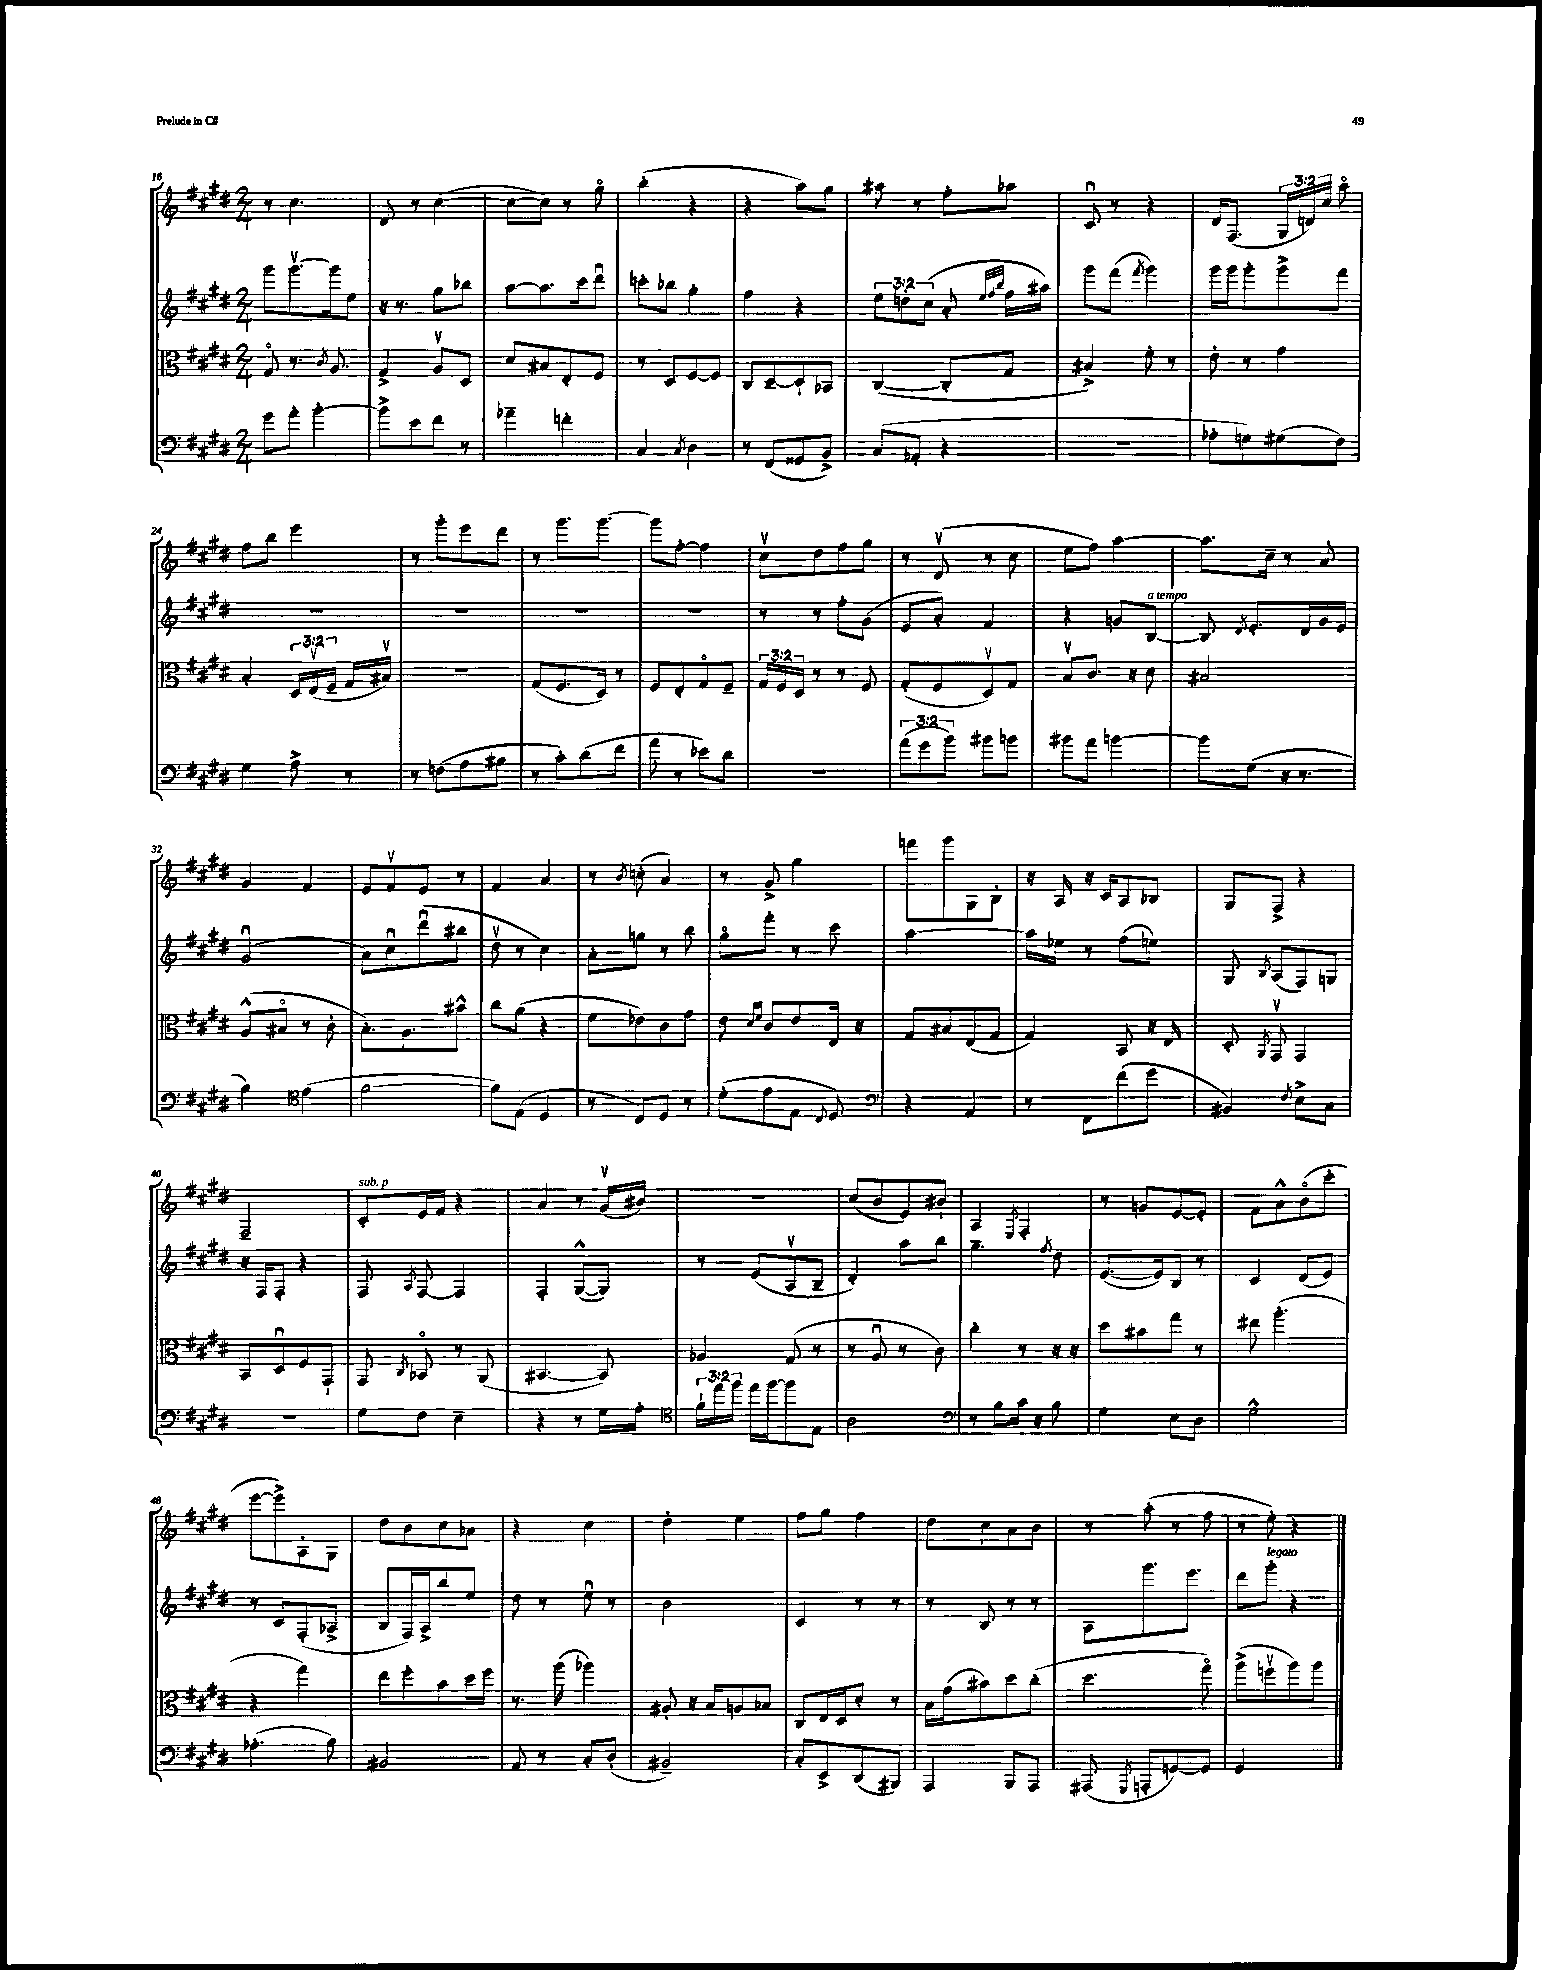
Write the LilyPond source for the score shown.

<<
\new StaffGroup <<
\new Staff = "s0" {
    \clef treble \key e \major \numericTimeSignature \time 2/4 \override Staff.TupletNumber.text = #tuplet-number::calc-fraction-text
    \autoBeamOff r8 cis''4. |
    dis'8 r8 cis''4~( |
    cis''8[~ cis''8]) r8 gis''8\flageolet |
    b''4-.( r4 |
    r4 a''8[) gis''8] |
    ais''8 r8 fis''8[-. aes''8] |
    cis'8\downbow r8 r4 |
    dis'16[ fis8.]( \tuplet 3/2 { gis16[ d'16) cis''16] } a''8\flageolet |
    fis''8[ b''8] e'''4 |
    r8 gis'''8[-. e'''8 dis'''8] |
    r8 gis'''8.[ gis'''8.]~ |
    gis'''8[ fis''8]~-. fis''4 |
    cis''8[\upbow dis''8 fis''8 gis''8] |
    r8 dis'8\upbow( r8 cis''8 |
    e''8[ fis''8]) a''4~ |
    a''8.[ cis''16]-- r8 a'8 |
    gis'4 fis'4 |
    e'8[ fis'8\upbow e'8] r8 |
    fis'4 a'4 |
    r8 \acciaccatura { b'8 } c''8-.( a'4) |
    r8 gis'8-> gis''4 |
    f'''8[ gis'''8 gis8 b8]-. |
    r16 a16 r16 cis'16[ a8 bes8] |
    gis8[ fis8]-> r4 |
    fis2-- |
    cis'8[-.^\markup { \italic "sub. p" } e'16 fis'16] r4 |
    a'4 r8 gis'16[\upbow( bis'16]) |
    r2 |
    cis''8[( b'8 e'8) bis'8]-! |
    a4 \acciaccatura { e8 } fis4-. |
    r8 g'8[ e'8~ e'8]-. |
    fis'8[ a'8-^ b'8\flageolet( cis'''8]-. |
    e'''8[~ e'''8->) a8-. gis8] |
    dis''8[ b'8 cis''8 aes'8] |
    r4 cis''4 |
    dis''4-. e''4 |
    fis''8[ gis''8] fis''4 |
    dis''8[ cis''8 a'8 b'8] |
    r8 a''8-.( r8 fis''8 |
    r8 e''8-.) r4 \bar "|." |
}
\new Staff = "s1" {
    \clef treble \key e \major \numericTimeSignature \time 2/4 \override Staff.TupletNumber.text = #tuplet-number::calc-fraction-text
    \autoBeamOff gis'''8[ gis'''8.~\upbow gis'''16 e''8] |
    r16 r8. gis''8[ bes''8] |
    a''8[~ a''8. cis'''16 dis'''8]\downbow |
    c'''8[-. bes''8] gis''4-. |
    fis''4 r4 |
    \tuplet 3/2 { e''8[ d''8-. cis''8]( } a'8-. \grace { e''32[ fis''32 b''32] } fis''16[ ais''16]) |
    gis'''8[ fis'''8]( \acciaccatura { fis'''8 } gis'''4) |
    gis'''16[ gis'''16 gis'''8-. gis'''8-> fis'''8] |
    R2 |
    R2 |
    R2 |
    R2 |
    r8 r8 fis''8[-. gis'8]( |
    e'8[ a'8]-.) fis'4 |
    r4 g'8[ b8]~^\markup { \italic "a tempo" } |
    b8 \acciaccatura { dis'8 } e'8.[-. dis'16 gis'16 e'16] |
    gis'2\downbow( |
    a'8[) cis''8\downbow dis'''8\downbow( bis''8] |
    dis''8\upbow r8 cis''4) |
    a'8[-. g''8] r8 b''8 |
    gis''8[\flageolet fis'''8]-. r8 cis'''8 |
    a''2~ |
    a''16[ ees''16] r8 fis''8[( e''8]) |
    gis8 \acciaccatura { b8 } a8[( fis8) g8] |
    r16 fis16[ fis8]-. r4 |
    fis8 \acciaccatura { a8 } fis8~ fis4 |
    fis4-. gis8[~-^( gis8]) |
    r8 e'8[( a8\upbow b8]-- |
    dis'4-.) a''8[ b''8] |
    gis''4.-- \acciaccatura { fis''8 } dis''8 |
    e'8.[~( e'16) b8] r8 |
    cis'4 dis'8[( e'8]) |
    r8 cis'8[ fis8-.( aes8]-> |
    b8[ fis16) a16-> b''8 e''8] |
    dis''8 r8 e''8\downbow r8 |
    b'2 |
    cis'4 r8 r8 |
    r8 b8 r8 r8 |
    a8[ gis'''8. e'''8.] |
    dis'''8[ gis'''8]-.^\markup { \italic "legato" } r4 \bar "|." |
}
\new Staff = "s2" {
    \clef alto \key e \major \numericTimeSignature \time 2/4 \override Staff.TupletNumber.text = #tuplet-number::calc-fraction-text
    \autoBeamOff gis8\flageolet r8. \acciaccatura { cis'8 } a8. |
    gis4-> a8[\upbow dis8] |
    dis'8[ bis8 e8-. fis8] |
    r8 dis8[ fis8~ fis8] |
    cis8[ dis8~-- dis8-! bes,8] |
    cis4~( cis8[-. gis8] |
    bis4->) fis'8-. r8 |
    e'8-. r8 gis'4 |
    b4-. \tuplet 3/2 { dis16[ e16\upbow( fis16]-- } gis16[ bis16]\upbow) |
    r2 |
    gis8[( fis8. dis16]) r8 |
    fis8[ e8-. gis8\flageolet fis8]-- |
    \tuplet 3/2 { gis16[ fis16 dis16] } r8 r8 fis8 |
    gis8[-.( fis8 dis8\upbow) gis8] |
    b8[\upbow cis'8.] r16 dis'8 |
    bis2 |
    a8[-^( bis8]\flageolet r8 cis'8-. |
    b8.[-.) a8. bis'8]-^ |
    cis''8[ a'8]( r4 |
    fis'8[ ees'8) cis'8 gis'8] |
    e'8 \grace { dis'16[ fis'16] } cis'8[ e'8 e16] r16 |
    gis8[ bis8 e8( gis8] |
    gis4) b,8 r16 e16 |
    dis8-. \acciaccatura { a,8 } gis,8\upbow gis,4 |
    b,8[ dis8\downbow fis8 gis,8]-! |
    gis,8 \acciaccatura { cis8 } bes,8\flageolet r8 a,8( |
    bis,4.~ bis,8) |
    aes4 gis8( r8 |
    r8 a8\downbow r8 cis'8) |
    cis''4-. r8 r16 r16 |
    dis''8[ bis'8 gis''8] r8 |
    eis''8 a''4.-.( |
    r4 gis''4) |
    e''8[ fis''8-. b'8 dis''16 fis''16] |
    r8. a''16( aes''4) |
    ais8-. r16 b16[ a8 bes8] |
    cis8[ e16 dis16 dis'8]-. r8 |
    b16[ gis'16( bis'8) dis''8 cis''8]-.( |
    dis''4. gis''8\flageolet) |
    a''8[->( f''8\upbow a''8) a''8] \bar "|." |
}
\new Staff = "s3" {
    \clef bass \key e \major \numericTimeSignature \time 2/4 \override Staff.TupletNumber.text = #tuplet-number::calc-fraction-text
    \autoBeamOff gis'8[ a'8]-. b'4~-. |
    b'8[-> e'8 fis'8] r8 |
    aes'4-- f'4-. |
    cis4 \acciaccatura { cis8 } dis4 |
    r8 fis,8[( gisis,8 b,8]->) |
    cis8[( aes,8]-. r4 |
    r2 |
    aes8[-. g8) gis8( fis8]) |
    gis4 a8-> r8 |
    r8 f8[( a8 bis8] |
    r8 cis'8[-.) dis'8( fis'8] |
    a'8 r8 ees'8[) dis'8] |
    R2 |
    \tuplet 3/2 { a'8[( gis'8 b'8]) } bis'8[ b'8] |
    bis'8[ a'8] b'4~ |
    b'8[ gis8]( r16 r8. |
    b4) \clef tenor e'4( |
    fis'2~ |
    fis'8[) e8]( dis4 |
    r8 cis8[) dis8] r8 |
    dis'8[-.( e'8 e8] \appoggiatura { cis8 } dis8) |
    \clef bass r4 a,4 |
    r8 fis,8[ fis'8( gis'8] |
    bis,4) \acciaccatura { fis8 } e8[-> cis8] |
    R2 |
    gis8[ fis8] e4-- |
    r4 r8 gis16[ a16]-. |
    \clef tenor \tuplet 3/2 { fis'16[-! e''16 fis''16] } e''16[ fis''16~ fis''8 e8] |
    a2 |
    \clef bass r8 b8[ cis'16] r16 b8 |
    gis4 e8[ dis8] |
    gis2-^ |
    aes4.-.( b8) |
    bis,2 |
    a,8 r8 cis8[-. dis8]-.( |
    bis,2--) |
    cis8[-. e,8-> dis,8( bis,,8]) |
    a,,4 b,,8[ a,,8] |
    ais,,8( \acciaccatura { gis,,8 } a,,8[-. g,8~) g,8] |
    gis,2 \bar "|." |
}
>>
>>
\layout { \context { \Score currentBarNumber = #16 } }
